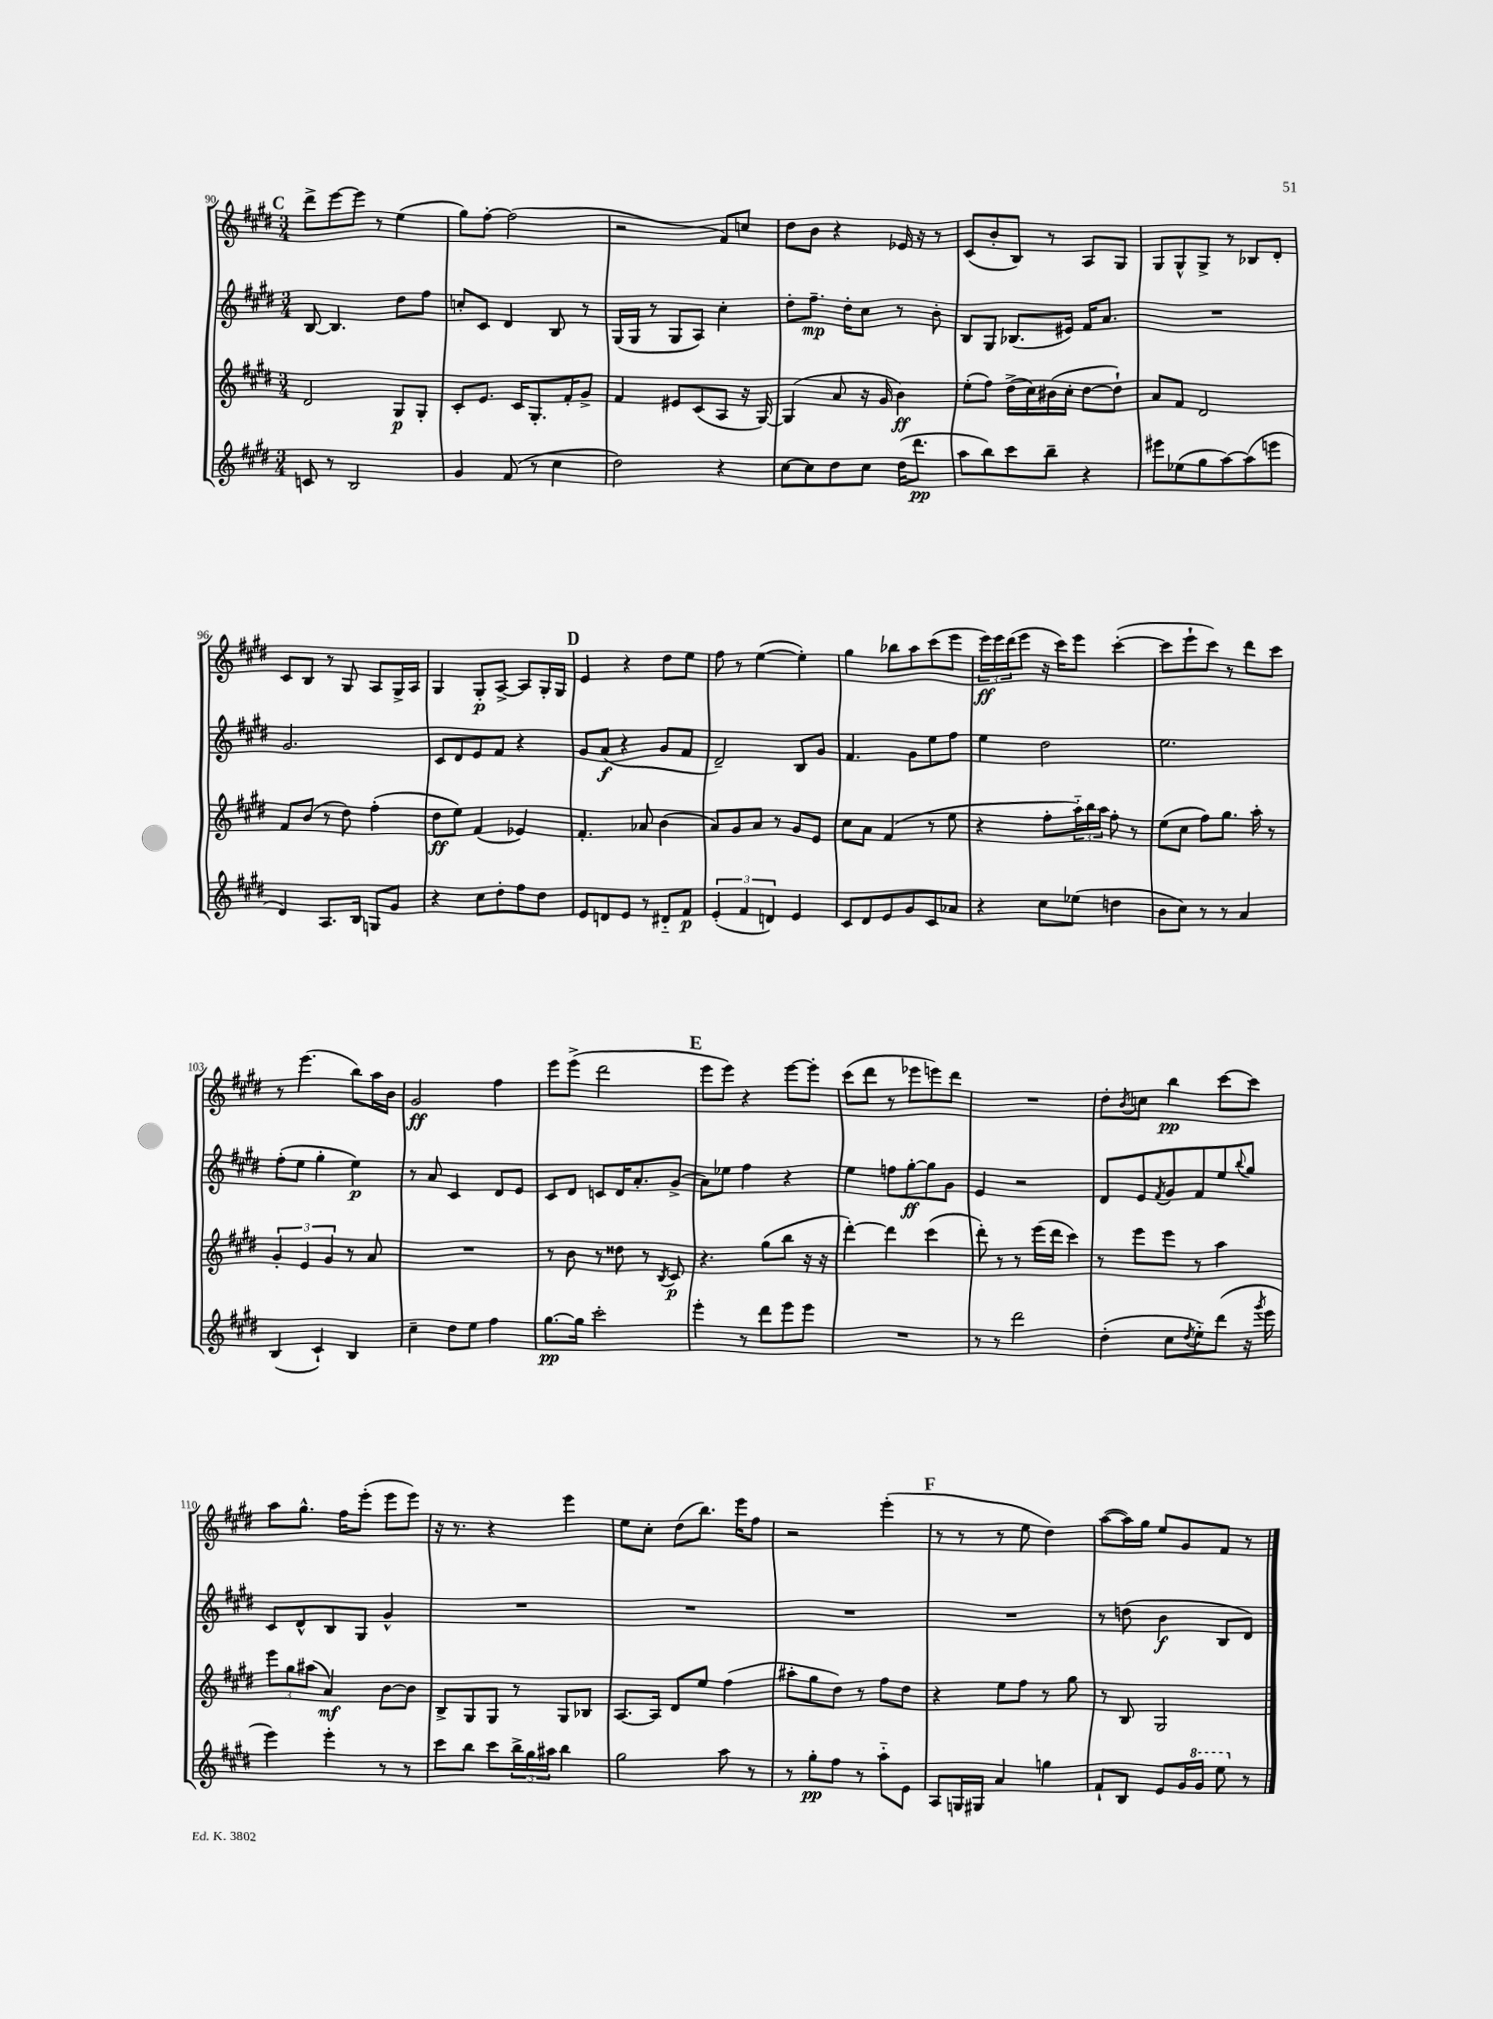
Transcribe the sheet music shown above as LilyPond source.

<<
\new StaffGroup <<
\new Staff = "s0" {
    \clef treble \key e \major \numericTimeSignature \time 3/4
    \mark \markup { \bold "C" } dis'''8-> e'''8~ e'''8 r8 e''4( |
    gis''8) fis''8~-. fis''2( |
    r2 fis'8) c''8 |
    dis''8 b'8 r4 ees'16 r16 r8 |
    cis'8( b'8-. b8) r8 a8 gis8 |
    gis8 gis8-^ gis8-> r8 bes8 dis'8-. |
    cis'8 b8 r8 gis8 a8 gis16-> a16 |
    gis4 gis8-.\p a8~-> a8 gis16-. gis16 |
    \mark \markup { \bold "D" } e'4 r4 dis''8 e''8 |
    fis''8 r8 e''4~( e''4-.) |
    gis''4 bes''8 a''8 cis'''8( e'''8 |
    \tuplet 3/2 { e'''16\ff) e'''16 dis'''16( } e'''8 r16 cis'''16) e'''8 cis'''4~-.( |
    cis'''8 e'''8-! cis'''8) r8 dis'''8 cis'''8 |
    r8 e'''4.( b''8) a''16 b'16 |
    gis'2\ff fis''4 |
    e'''8 e'''8->( dis'''2 |
    \mark \markup { \bold "E" } e'''8 e'''8) r4 e'''8~ e'''8-. |
    cis'''8( dis'''8 r8 ees'''8 e'''8) dis'''8 |
    R2. |
    dis''8-. \acciaccatura { b'8 } c''8 b''4\pp cis'''8~ cis'''8 |
    a''8 gis''8.-^ fis''16 e'''8-.( e'''8 e'''8) |
    r16 r8. r4 e'''4 |
    e''8 cis''8-. dis''8( b''8.) e'''16 fis''8 |
    r2 e'''4-.( |
    \mark \markup { \bold "F" } r8 r8 r8 e''8 dis''4) |
    a''8~( a''16) gis''16 e''8 gis'8 fis'8 r8 \bar "|." |
}
\new Staff = "s1" {
    \clef treble \key e \major \numericTimeSignature \time 3/4
    \mark \markup { \bold "C" } b8~ b4. dis''8 fis''8 |
    c''8-. cis'8 dis'4 b8 r8 |
    gis16( gis16 r8 gis8 a8) cis''4-. |
    dis''8-. fis''8.--\mp dis''16-. cis''8 r8 b'8-. |
    b8 gis8 bes8.( eis'16) fis'16 a'8. |
    R2. |
    gis'2. |
    cis'8 dis'8 e'8 fis'8 r4 |
    \mark \markup { \bold "D" } gis'8 a'8\f( r4 gis'8 fis'8 |
    dis'2--) b8 gis'8 |
    fis'4. gis'8 e''8 fis''8 |
    e''4 dis''2 |
    e''2. |
    fis''8-.( e''8 gis''4-. e''4\p) |
    r8 a'8 cis'4 dis'8 e'8 |
    cis'8 dis'8 c'8 dis'16 a'8.-. gis'8->( |
    \mark \markup { \bold "E" } a'8) ees''8 fis''4 r4 |
    e''4 f''8 gis''8~-.\ff gis''8 gis'8 |
    e'4 r2 |
    dis'8 e'8 \acciaccatura { fis'8 } gis'8 fis'8 e''8 \appoggiatura { b''8 } gis''8 |
    cis'8 dis'8-^ b8 gis8 gis'4-^ |
    R2. |
    R2. |
    R2. |
    \mark \markup { \bold "F" } R2. |
    r8 d''8( b'4\f b8 dis'8) \bar "|." |
}
\new Staff = "s2" {
    \clef treble \key e \major \numericTimeSignature \time 3/4
    \mark \markup { \bold "C" } dis'2 gis8\p gis8-. |
    cis'8-. e'8. cis'16 gis8.-. fis'16-. gis'8-> |
    fis'4 eis'8 cis'8( a8 r16 gis16~) |
    gis4( a'8 r16 gis'16 b'4\ff) |
    e''8-.( fis''8) dis''16->( cis''16) bis'16( cis''16-. dis''8~ dis''8-!) |
    a'8 fis'8 dis'2 |
    fis'8 b'8( r8 dis''8) fis''4-.( |
    dis''8\ff e''8) fis'4( ees'4) |
    \mark \markup { \bold "D" } fis'4.-. aes'8 b'4( |
    a'8) gis'8 a'8 r8 gis'8 e'8 |
    cis''8 a'8 fis'4( r8 e''8 |
    r4 fis''8-. \tuplet 3/2 { a''16-_) b''16 a''16 } fis''8-. r8 |
    e''8( cis''8 fis''8) gis''8. a''16-. r8 |
    \tuplet 3/2 { gis'4-. e'4 gis'4 } r8 a'8 |
    R2. |
    r8 b'8 r8 disis''8 r8 \acciaccatura { b8 } cis'8\p |
    \mark \markup { \bold "E" } r4. gis''8( b''8 r16 r16 |
    dis'''4~-.) dis'''4 cis'''4( |
    dis'''8-.) r8 r8 e'''16( dis'''16 cis'''4) |
    r8 e'''8 e'''8 r8 a''4 |
    \tuplet 3/2 { e'''8 gis''8 ais''8( } a'4\mf) b'8~ b'8 |
    b8-> gis8 gis8 r8 gis8 bes8 |
    a8.~ a16 dis'8 e''8 fis''4( |
    ais''8-. gis''8 dis''8) r8 fis''8 dis''8 |
    \mark \markup { \bold "F" } r4 e''8 fis''8 r8 gis''8 |
    r8 b8 gis2 \bar "|." |
}
\new Staff = "s3" {
    \clef treble \key e \major \numericTimeSignature \time 3/4
    \mark \markup { \bold "C" } c'8 r8 b2 |
    gis'4 fis'8( r8 cis''4 |
    dis''2) r4 |
    cis''8~ cis''8 dis''8 cis''8 dis''16( dis'''8.\pp |
    a''8 b''8) cis'''8 b''8-- r4 |
    eis'''8 ees''8( gis''8 a''8~) a''8( e'''8 |
    dis'4) a8. b16 g8 gis'8 |
    r4 cis''8 dis''8-. fis''8 dis''8 |
    \mark \markup { \bold "D" } e'8 d'8 e'8 r8 dis'8-_ fis'8\p |
    \tuplet 3/2 { e'4-.( fis'4 d'4) } e'4 |
    cis'8 dis'8 e'8 gis'8 cis'8 aes'8 |
    r4 cis''8 ees''8( d''4 |
    b'8 cis''8) r8 r8 a'4 |
    b4( cis'4-!) b4 |
    cis''4-- dis''8 e''8 fis''4 |
    gis''8.~\pp gis''16 cis'''2-. |
    \mark \markup { \bold "E" } e'''4-. r8 dis'''8 e'''8 e'''8 |
    R2. |
    r8 r8 dis'''2 |
    dis''4-.( cis''8 \acciaccatura { dis''8 } e''8-_) dis'''8( r16 \acciaccatura { gis'''8 } e'''16 |
    e'''4) e'''4-. r8 r8 |
    cis'''8 b''8 cis'''8 \tuplet 3/2 { b''16-> gis''16 ais''16 } b''4 |
    gis''2 a''8 r8 |
    r8 gis''8-.\pp fis''8 r8 a''8-_ e'8 |
    \mark \markup { \bold "F" } a8 g16 gis16 a'4 g''4 |
    fis'8-! b8 e'8 gis'16 \ottava #1 gis''16 e'''8 \ottava #0 r8 \bar "|." |
}
>>
>>
\layout { \context { \Score currentBarNumber = #90 } }
